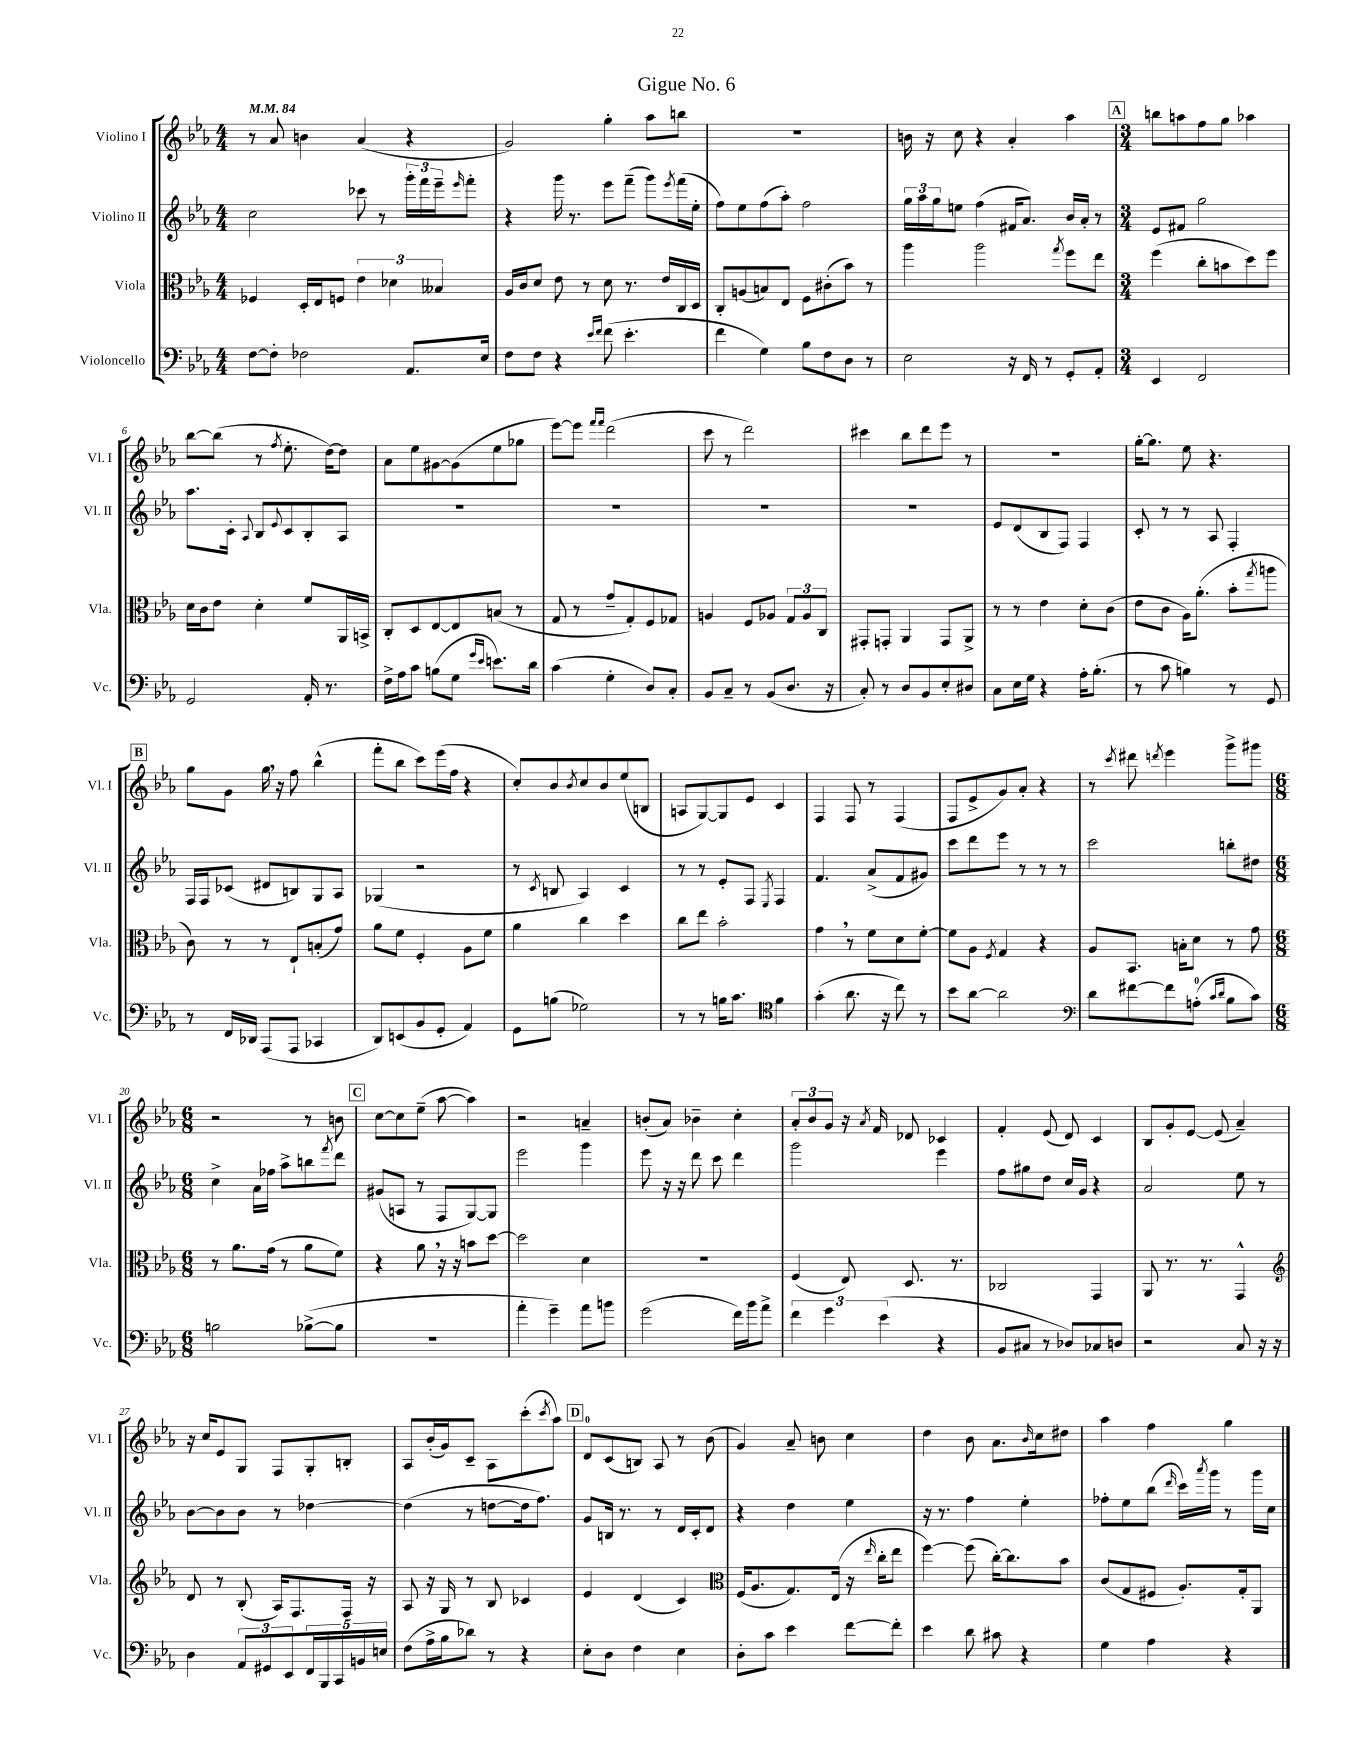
\header { title = "Gigue No. 6" }
<<
\new StaffGroup <<
\new Staff = "s0" \with { instrumentName = "Violino I" shortInstrumentName = "Vl. I" } {
    \clef treble \key ees \major \numericTimeSignature \time 4/4 \tempo 4 = 84
    r8 aes'8 b'4 aes'4( r4 |
    g'2) g''4-. aes''8 b''8 |
    R1 |
    b'16 r16 c''8 r4 aes'4-. aes''4 |
    \mark \markup { \box "A" } \numericTimeSignature \time 3/4 b''8 a''8 f''8 g''8 aes''4 |
    bes''8~ bes''8( r8 \acciaccatura { f''8 } ees''8.-. d''16~) d''8 |
    aes'8 ees''8 gis'8~ gis'8( ees''8 ges''8 |
    ees'''8~) ees'''8 \grace { f'''16 f'''16 } d'''2( |
    c'''8 r8 d'''2) |
    cis'''4 bes''8 d'''8 ees'''8 r8 |
    R2. |
    g''16~-. g''8. ees''8 r4. |
    \mark \markup { \box "B" } g''8 g'8 g''16 \breathe r16 f''8 bes''4-^( |
    f'''8-. bes''8 c'''8) ees'''16( f''16 r4 |
    c''8-.) bes'8 \acciaccatura { bes'8 } c''8 bes'8 ees''8( b8 |
    a8 g8~) g8 ees'8 c'4 |
    f4 f8 r8 f4( |
    f8 ees'8-> g'8) aes'8-. r4 |
    r8 \acciaccatura { c'''8 } dis'''8 \acciaccatura { d'''8 } ees'''4 g'''8-> gis'''8 |
    \numericTimeSignature \time 6/8 r2 r8 b'8 |
    \mark \markup { \box "C" } c''8~ c''8 ees''8--( aes''8~ aes''4) |
    r2 a'4-- |
    b'8-.( aes'8) bes'4-- c''4-. |
    \tuplet 3/2 { aes'8-. bes'8 g'8 } r16 \acciaccatura { aes'8 } f'16 des'8 ces'4 |
    f'4-. ees'8( d'8) c'4 |
    bes8 g'8-. ees'8~ ees'8( aes'4--) |
    r16 c''16 ees'8 g8 f8 g8-. b8-. |
    aes8 bes'16-.( g'16) c'8-- aes8 c'''8-.( \acciaccatura { c'''8 } aes''8) |
    \mark \markup { \box "D" } d'8-0 c'8( b8) aes8 r8 bes'8( |
    g'4) aes'8-- b'8 c''4 |
    d''4 bes'8 aes'8. \grace { bes'16 } c''16 dis''8 |
    aes''4 f''4 g''4 \bar "|." |
}
\new Staff = "s1" \with { instrumentName = "Violino II" shortInstrumentName = "Vl. II" } {
    \clef treble \key ees \major \numericTimeSignature \time 4/4
    c''2 ces'''8 r8 \tuplet 3/2 { g'''16-. f'''16 ees'''16-- } \grace { ees'''16 } f'''8-. |
    r4 g'''16 r8. ees'''8 f'''8--( g'''8) \acciaccatura { ees'''8 } f'''16( ees''16-. |
    f''8) ees''8 f''8( aes''8-.) f''2 |
    \tuplet 3/2 { g''16 aes''16 g''16 } e''8 f''4( fis'16 aes'8.) bes'16 aes'16-. r8 |
    \mark \markup { \box "A" } \numericTimeSignature \time 3/4 ees'8 fis'8 g''2 |
    aes''8. c'16-. \appoggiatura { aes8 } bes8 \appoggiatura { ees'8 } c'8 bes8-. aes8 |
    R2. |
    R2. |
    R2. |
    R2. |
    ees'8 d'8( bes8 f8) f4 |
    c'8-. r8 r8 aes8 f4-. |
    \mark \markup { \box "B" } f16 f16 ces'8( dis'8 b8) g8 aes8 |
    ges4( r2 |
    r8 \acciaccatura { c'8 } b8 aes4) c'4 |
    r8 r8 ees'8-. f8 \acciaccatura { ees8 } f4 |
    f'4. aes'8->( f'8 gis'8) |
    c'''8 d'''8 ees'''8 r8 r8 r8 |
    c'''2 b''8-. dis''8 |
    \numericTimeSignature \time 6/8 c''4-> aes'16 fes''16 aes''8-> b''8 \acciaccatura { f'''8 } d'''8 |
    \mark \markup { \box "C" } gis'8( a8 r8 f8 g8~) g8 |
    ees'''2 g'''4 |
    ees'''8 r16 r16 d'''8 c'''8 d'''4 |
    g'''2 ees'''4 |
    f''8 gis''8 d''8 c''16 g'16 r4 |
    aes'2 ees''8 r8 |
    bes'8~ bes'8 bes'8 r8 des''4~ |
    des''4( r8 d''8~ d''16 f''8.) |
    \mark \markup { \box "D" } g'8 b16 r8. r8 d'16 c'16-. d'8 |
    r4 d''4 ees''4 |
    r16 r8. f''4 ees''4-. |
    fes''8-. ees''8 bes''8( \grace { d'''16 } c'''16) \acciaccatura { aes'''8 } g'''16 r8 g'''16 c''16 \bar "|." |
}
\new Staff = "s2" \with { instrumentName = "Viola" shortInstrumentName = "Vla." } {
    \clef alto \key ees \major \numericTimeSignature \time 4/4
    fes4 d16-. ees16 f8 \tuplet 3/2 { ees'4 des'4 beses4 } |
    aes16 c'16 d'8 ees'8 r8 d'8 r8. ees'16 c16 d16 |
    c8-. a8( b8) ees8 f8 cis'8-.( bes'8) r8 |
    aes''4 aes''2 \acciaccatura { g''8 } f''8 ees''8 |
    \mark \markup { \box "A" } \numericTimeSignature \time 3/4 f''4( c''8-. b'8 d''8) f''8 |
    d'16 c'16 ees'8 d'4-. f'8 aes,16 b,16-> |
    c8-. d8 ees8~ ees8 b8( r8 |
    g8 r8 g'8-- g8-.) f8 ges8 |
    a4 f8 aes8 \tuplet 3/2 { g8 aes8 c8 } |
    gis,8-. g,8-. aes,4 g,8 aes,8-> |
    r8 r8 ees'4 d'8-. c'8( |
    ees'8 c'8 aes16) aes'8.-.( bes'8-. \acciaccatura { g''8 } a''8 |
    \mark \markup { \box "B" } c'8) r8 r8 ees8-! b8-.( g'8) |
    aes'8 f'8 f4-. aes8 f'8 |
    aes'4 c''4 d''4 |
    c''8 ees''8 bes'2-. |
    g'4 \breathe r8 f'8 d'8 f'8~-. |
    f'8 aes8 \acciaccatura { f8 } g4 r4 |
    aes8 bes,8. b16-. d'8 r8 g'8 |
    \numericTimeSignature \time 6/8 r8 aes'8. g'16( r8 aes'8 f'8) |
    \mark \markup { \box "C" } r4 aes'8 \breathe r16 r16 b'8 d''8~ |
    d''2 d'4 |
    R2. |
    f4( ees8) d8. r8. |
    ces2 g,4 |
    aes,8 r8. r8. g,4-^ |
    \clef treble d'8 r8 bes8-.( aes16) f8. f16 r16 |
    aes8 r16 g16 r8 bes8 ces'4 |
    \mark \markup { \box "D" } ees'4 d'4( c'4) |
    \clef alto f16( aes8. g8.) ees16( r16 \grace { ees''16 } c''16-. ees''8 |
    f''4~) f''8( c''16~-.) c''8. bes'8 |
    c'8( g8 fis8 aes8.-.) g16-. aes,8 \bar "|." |
}
\new Staff = "s3" \with { instrumentName = "Violoncello" shortInstrumentName = "Vc." } {
    \clef bass \key ees \major \numericTimeSignature \time 4/4
    f8~ f8-. fes2 aes,8. ees16 |
    f8 f8 r4 \grace { ees'16 f'16 } f'8( ees'4.-. |
    f'4 g4) bes8 f8 d8 r8 |
    ees2 r16 f,16 r8 g,8-. aes,8-. |
    \mark \markup { \box "A" } \numericTimeSignature \time 3/4 ees,4 f,2 |
    g,2 aes,16-. r8. |
    f16-> aes16 c'8 b8( g8 \grace { g'16 ees'16 } e'8.) d'16 |
    c'4( g4-. d8) c8-. |
    bes,8 c8-- r8 bes,8( d8. r16 |
    c8-.) r8 d8 bes,8 ees8-. dis8 |
    c8 ees16 g16 r4 aes16-. bes8.-.( |
    r8 c'8 b4) r8 g,8 |
    \mark \markup { \box "B" } r8 f,16 des,16 aes,,8( aes,,8 ces,4 |
    d,8) e,8( bes,8 g,8-. aes,4) |
    g,8 b8( ges2) |
    r8 r8 b16 c'8. \clef tenor f'4 |
    g'4-.( aes'8. r16 c''8) r8 |
    bes'8 aes'8~ aes'2 |
    \clef bass d'8 fis'8~ fis'8 a8-0-.( \grace { c'16 d'16 } bes8 c'8) |
    \numericTimeSignature \time 6/8 b2 bes8~->( bes8 |
    \mark \markup { \box "C" } R2. |
    aes'4-. g'4--) aes'8 b'8 |
    g'2( f'16) bes'16 aes'8-> |
    \tuplet 3/2 { f'4 g'4 ees'4( } r4 |
    bes,8 cis8 r8 des8) ces8 d8 |
    r2 c8 r16 r16 |
    d4 \tuplet 3/2 { aes,8 gis,8 ees,8 } \tuplet 5/4 { f,16 bes,,16 c,16 b,16 e16 } |
    f8( aes16-> bes16 des'8) r8 r4 |
    \mark \markup { \box "D" } ees8-. d8 f4 ees4 |
    d8-. c'8 ees'4 f'8~ f'8-. |
    ees'4 d'8 cis'8 r4 |
    g4 aes4 r4 \bar "|." |
}
>>
>>
